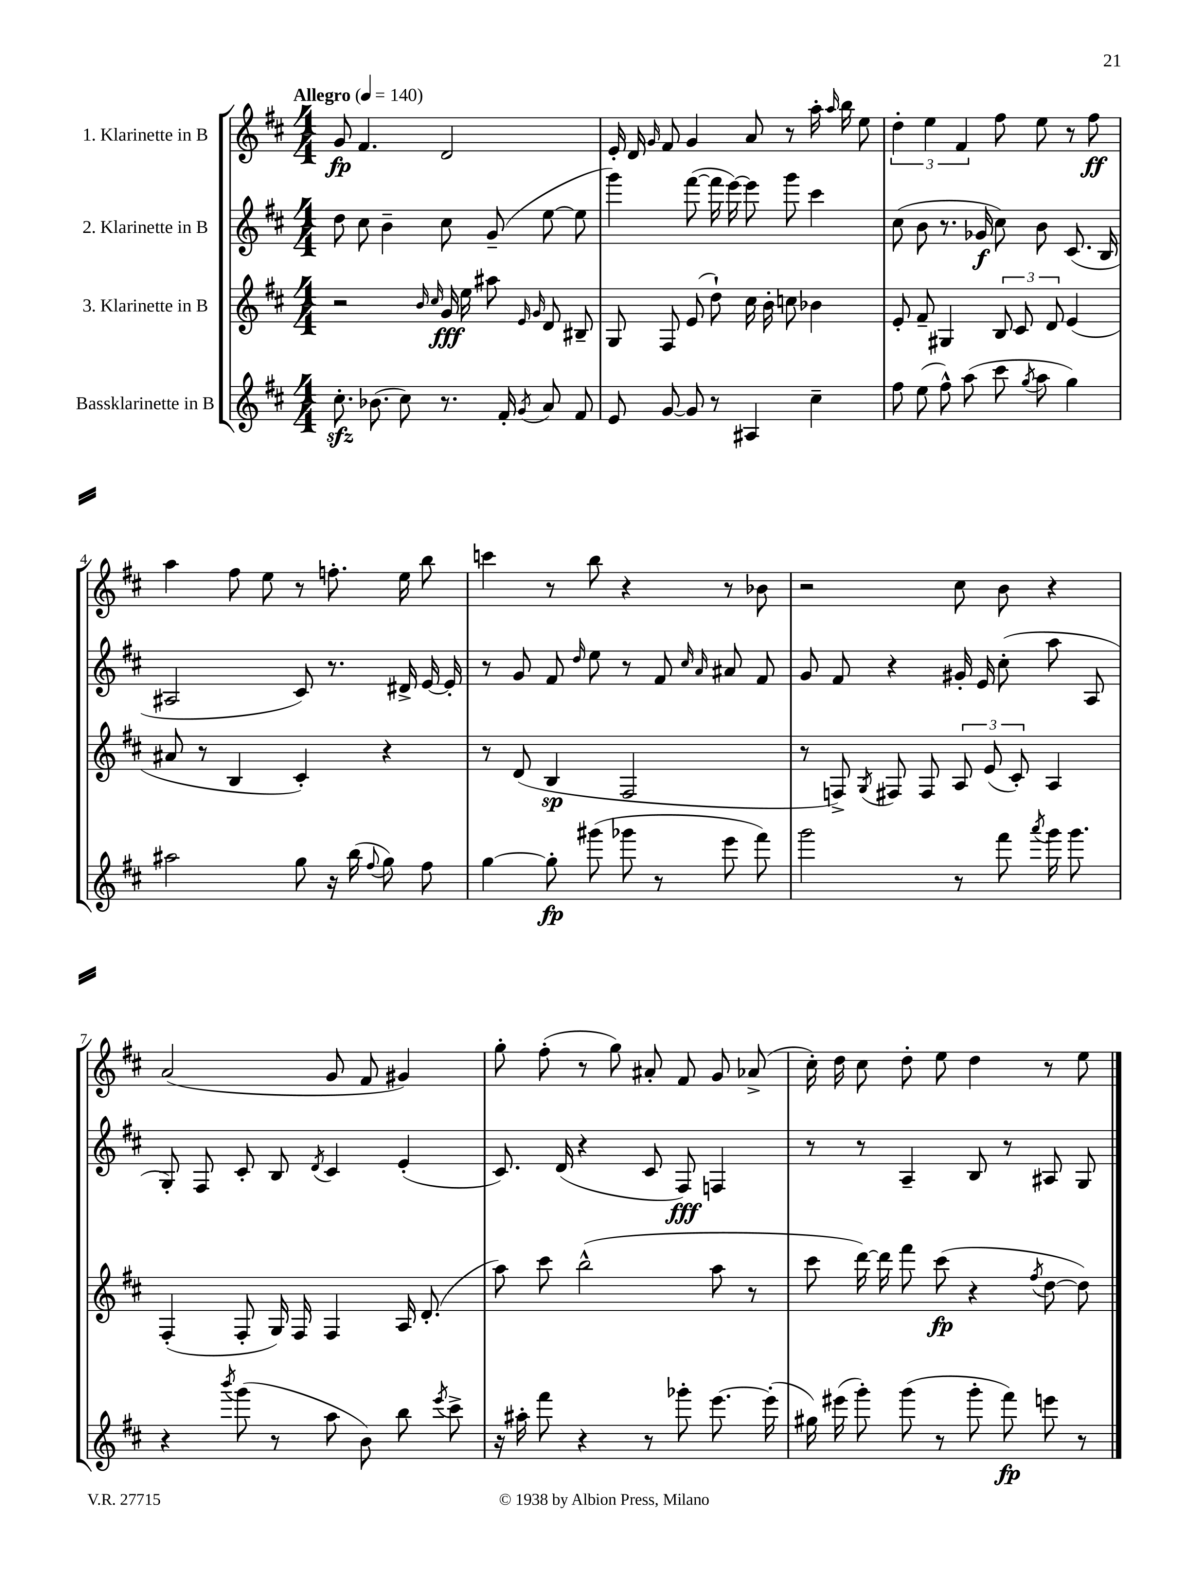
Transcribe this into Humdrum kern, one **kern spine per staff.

**kern	**kern	**kern	**kern
*staff4	*staff3	*staff2	*staff1
*clefG2	*clefG2	*clefG2	*clefG2
*k[f#c#]	*k[f#c#]	*k[f#c#]	*k[f#c#]
*M4/4	*M4/4	*M4/4	*M4/4
*MM140	*MM140	*MM140	*MM140
8.cc#'	2r	8dd	8g
.	.	8cc#	4.f#
(8.b-	.	.	.
.	.	4b~	.
8cc#)	.	.	.
.	16qqb	.	.
.	16qqcc#	.	.
8.r	16g	8cc#	2d
.	16ee	.	.
.	8aa#	(8g~	.
16f#'	.	.	.
.	16qqe	.	.
8qg	16qqg	.	.
8a	8d	[8ee	.
8f#	8B#~	8ee]	.
=	=	=	=
8e	8G	4ggg)	16e'
.	.	.	16d
.	.	.	16qqg
[8g	8F#	.	8f#
8g]	(8e	([8fff#	4g
8r	8dd`)	16fff#]	.
.	.	[16eee)	.
4A#	16cc#	8eee]	8a
.	16b'	.	.
.	8cc	8ggg	8r
4cc#~	4b-	4ccc#	16aa'
.	.	.	16qqaa
.	.	.	16bb
.	.	.	8ee
=	=	=	=
8ff#	8e'	(8cc#	6dd'
(8ee	8f#~	8b	.
.	.	.	6ee
8ff#^^)	4G#	8.r	.
.	.	.	6f#
(8aa	.	.	.
.	.	16g-	.
8ccc#	12B	8cc#)	8ff#
.	12c#	.	.
8qgg	.	.	.
8aa	.	8b	8ee
.	12d	.	.
4gg)	(4e	(8.c#	8r
.	.	.	8ff#
.	.	16B	.
=	=	=	=
2aa#	8a#	2A#	4aa
.	8r	.	.
.	4B	.	8ff#
.	.	.	8ee
8gg	4c#')	8c#)	8r
16r	.	8.r	8.ff'
(16bb	.	.	.
8qqff#	.	.	.
8gg)	4r	.	.
.	.	16d#^	16ee
8ff#	.	[16e	8bb
.	.	16e']	.
=	=	=	=
[4gg	8r	8r	4ccc
.	(8d	8g	.
8gg']	4B	8f#	8r
.	.	16qqdd	.
(8ggg#	.	8ee	8bb
8ggg-	2F#	8r	4r
8r	.	8f#	.
.	.	16qqcc#	.
.	.	16qqa	.
8eee	.	8a#	8r
8fff#)	.	8f#	8b-
=	=	=	=
2ggg	8r	8g	2r
.	8F^)	8f#	.
.	8qG	.	.
.	8F#	4r	.
.	8F#	.	.
8r	12A	16g#'	8cc#
.	.	16e	.
.	(12e	.	.
8fff#	.	(8cc#'	8b
.	12c#')	.	.
8qaaa	.	.	.
16ggg	4A	8aa	4r
8.ggg	.	.	.
.	.	8A	.
=	=	=	=
4r	(4F#'	8G')	(2a
.	.	8F#	.
8qbbb	.	.	.
(8ggg	8F#'	8c#'	.
8r	16G)	8B	.
.	16F#	.	.
.	.	8qd	.
8aa	4F#	4c#	8g
8b)	.	.	8f#
8bb	16A	(4e'	4g#)
.	(8.d'	.	.
8qeee	.	.	.
8ccc#^	.	.	.
=	=	=	=
16r	8aa)	8.c#)	8gg'
16aa#'	.	.	.
8fff#	8ccc#	.	(8ff#'
.	.	(16d	.
4r	(2bb^^	4r	8r
.	.	.	8gg)
8r	.	8c#	8a#'
8ggg-'	.	8F#)	8f#
[8.eee	8aa	4F	8g
.	8r	.	(8a-^
(16eee']	.	.	.
=	=	=	=
16gg#)	8ccc#	8r	16cc#')
(16eee#	.	.	16dd
8ggg')	[16ddd)	8r	8cc#
.	16ddd]	.	.
(8ggg	8fff#	4A~	8dd'
8r	(8ccc#	.	8ee
8ggg'	4r	8B	4dd
8fff#)	.	8r	.
.	8qff#	.	.
8eee	[8dd	8A#	8r
8r	8dd])	8G	8ee
==	==	==	==
*-	*-	*-	*-
